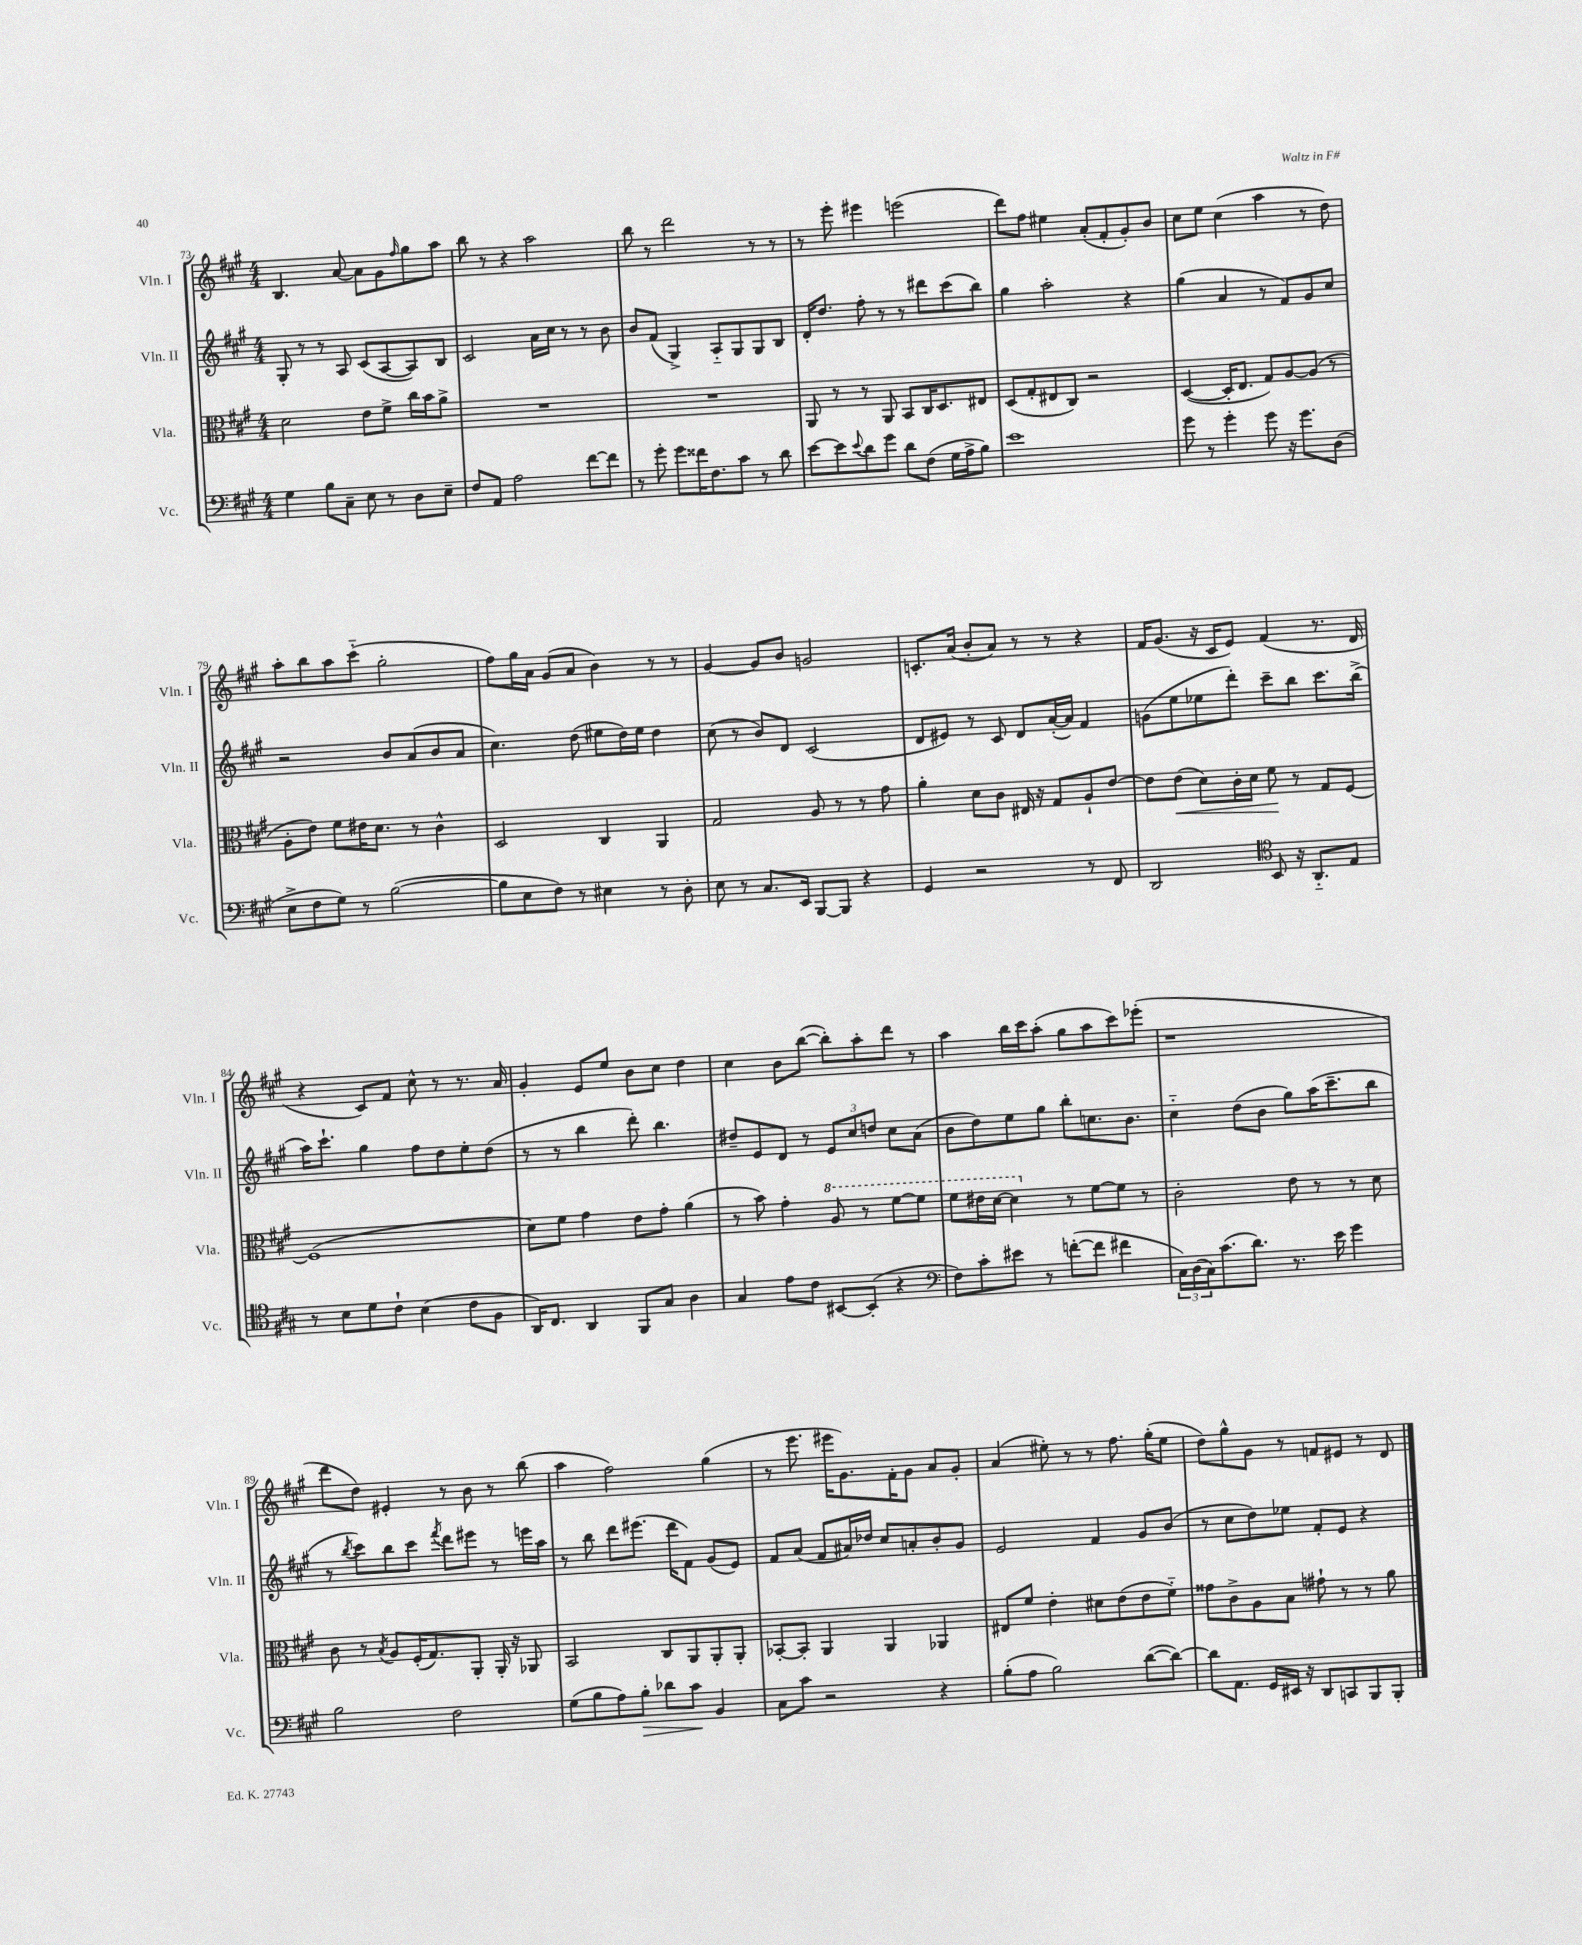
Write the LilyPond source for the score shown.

<<
\new StaffGroup <<
\new Staff = "s0" \with { instrumentName = "Vln. I" shortInstrumentName = "Vln. I" } {
    \clef treble \key a \major \numericTimeSignature \time 4/4
    b4. a'8~ a'8 gis'8 \grace { fis''16 } gis''8 a''8 |
    b''8 r8 r4 a''2 |
    b''8 r8 d'''2 r8 r8 |
    r8 e'''8-. eis'''4 e'''2( |
    d'''8) fis''8 eis''4 a'8-.( fis'8-. gis'8-.) b'8 |
    cis''8 e''8 cis''4( a''4 r8 d''8) |
    a''8-. b''8 a''8 cis'''8-_( gis''2-. |
    fis''8) gis''16 a'16 gis'8( a'8 b'4) r8 r8 |
    gis'4~ gis'8 b'8 g'2 |
    c'8.-. a'16( b'8-. a'8) r8 r8 r4 |
    fis'16 gis'8.( r16 cis'16 e'8) fis'4( r8. d'16 |
    r4 cis'8) fis'8 cis''8-^ r8 r8. a'16 |
    gis'4-. e'8 e''8 b'8 cis''8 d''4 |
    cis''4 b'8 b''8~( b''8-.) a''8-. d'''8 r8 |
    a''4 b''16 cis'''16 a''8-.( gis''8 a''8 cis'''8) ees'''8-.( |
    r1 |
    d'''8 d''8) eis'4-. r8 b'8 r8 b''8( |
    a''4 fis''2) gis''4( |
    r8 e'''8. eis'''16 gis'8.) fis'16-. gis'8 a'8 gis'8-. |
    a'4( eis''8-.) r8 r8 fis''8. gis''16-.( eis''8 |
    d''8) gis''8-^ gis'8 r8 f'8 eis'8 r8 d'8 \bar "|." |
}
\new Staff = "s1" \with { instrumentName = "Vln. II" shortInstrumentName = "Vln. II" } {
    \clef treble \key a \major \numericTimeSignature \time 4/4
    gis8-. r8 r8 a8 cis'8( a8~ a8) b8 |
    cis'2 a'16 cis''16 r8 r8 b'8 |
    b'8 fis'8( gis4->) a8-_ gis8 gis8 b8 |
    d'16-. d''8. fis''8-. r8 r8 dis'''8 cis'''8( b''8) |
    gis''4 a''2-. r4 |
    gis''4( a'4 r8 fis'8) gis'8 cis''8 |
    r2 b'8 a'8( b'8 a'8 |
    cis''4.) d''8( eis''8 d''16) eis''16 d''4 |
    cis''8( r8 b'8) d'8 cis'2( |
    d'8 eis'8) r8 cis'8 d'8 a'16~-.( a'16) fis'4 |
    g'8( e''8 ees''8 d'''8-.) cis'''8-- b''8 cis'''8. b''16->( |
    a''16) cis'''8.-! gis''4 fis''8 d''8 e''8-. d''8( |
    r8 r8 b''4 d'''8-.) b''4. |
    dis''8-- e'8 d'8 r8 \tuplet 3/2 { e'8 cis''8 d''8 } cis''8 a'8( |
    b'8 d''8) e''8 gis''8 b''8-. c''8. b'8. |
    cis''4-_ d''8( b'8 gis''8) a''16( cis'''8.-- b''8 |
    r8 \acciaccatura { b''8 } cis'''8) b''8 cis'''8 \acciaccatura { fis'''8 } d'''8 eis'''8 r8 e'''16 a''16 |
    r8 b''8 d'''8 eis'''8.( d'''16 fis'8) gis'8( e'8) |
    fis'8 a'8( fis'8 ais'16) des''16 cis''8 a'8-. b'8-. gis'8 |
    e'2 fis'4 gis'8 b'8( |
    r8 cis''8 d''8) ees''8 fis'8-. e'8 r4 \bar "|." |
}
\new Staff = "s2" \with { instrumentName = "Vla." shortInstrumentName = "Vla." } {
    \clef alto \key a \major \numericTimeSignature \time 4/4
    d'2 e'8 fis'8-> cis''16 b'16 a'8-> |
    R1 |
    R1 |
    a,8 r8 r8 a,8 b,8 cis16 d8. eis8 |
    d8( gis8-. eis8 cis8) r2 |
    d4~( d16-. e8. gis8) a8~ a8( r8 |
    a8-. e'8) fis'8 eis'16 d'8. r8 cis'4-^ |
    d2 cis4 a,4 |
    gis2 a8 r8 r8 gis'8 |
    a'4-. d'8 cis'8 eis16 r16 gis8 a8-! e'8~ |
    e'8 e'8\<( d'8) cis'16-. d'16 fis'8\! r8 gis8 fis8~ |
    fis1( |
    d'8) fis'8 gis'4 e'8 gis'8-. a'4( |
    r8 b'8) gis'4-. \ottava #1 a'8 r8 fis''8~ fis''8 |
    fis''8 eis''16 d''16~ d''4 \ottava #0 r8 fis'8~ fis'8 r8 |
    cis'2-. e'8 r8 r8 d'8 |
    cis'8 r8 \acciaccatura { b8 } a8 fis16-.( gis8.) a,8-. a,16-. r16 aes,8 |
    b,2 cis8 a,8 a,8-. a,8-. |
    bes,8~-. bes,8-. a,4 a,4 aes,4 |
    eis8 fis'8 e'4-. dis'8 e'8( e'8 fis'8-_) |
    gisis'8 cis'8-> a8 b8 gis'8-! r8 r8 a'8 \bar "|." |
}
\new Staff = "s3" \with { instrumentName = "Vc." shortInstrumentName = "Vc." } {
    \clef bass \key a \major \numericTimeSignature \time 4/4
    gis4 b8 cis8-- e8 r8 d8 e8-- |
    fis8 a,8 a2 fis'8~ fis'8 |
    r8 gis'8-. gis'8 fisis'16 fis8. cis'8 r8 d'8 |
    e'8~ e'8 \appoggiatura { e'8 } d'8 gis'8 d'8 fis8( gis16 a16-> b8) |
    e'1 |
    gis'8 r8 gis'4-. gis'8 r16 gis'8. d8( |
    e8-> fis8 gis8) r8 b2~( |
    b8 e8 fis8) r8 eis4 r8 d8-. |
    e8 r8 cis8. e,16 b,,8~ b,,8 r4 |
    gis,4 r2 r8 fis,8 |
    d,2 \clef tenor b,8 r16 a,8.-_ e8 |
    r8 b8 d'8 cis'8-! b4( cis'8 fis8 |
    a,16) cis8. a,4 fis,8 gis8 a4 |
    gis4 e'8 cis'8 bis,8~ bis,8-.( r4 |
    \clef bass fis8) cis'8-. eis'8 r8 f'8~-.( f'8 fis'4 |
    \tuplet 3/2 { cis16) d16( cis16) } cis'8.( d'8.) r8. e'16 gis'4 |
    b2 fis2 |
    gis8( b8 a8) b8-.\> des'8 cis'8\! b,4 |
    cis8 cis'8 r2 r4 |
    b8-.( a8 b2) d'8~( d'8~) |
    d'8 a,8. gis,16 eis,16 r16 d,8 c,8 b,,8 b,,8-. \bar "|." |
}
>>
>>
\layout { \context { \Score currentBarNumber = #73 } }
